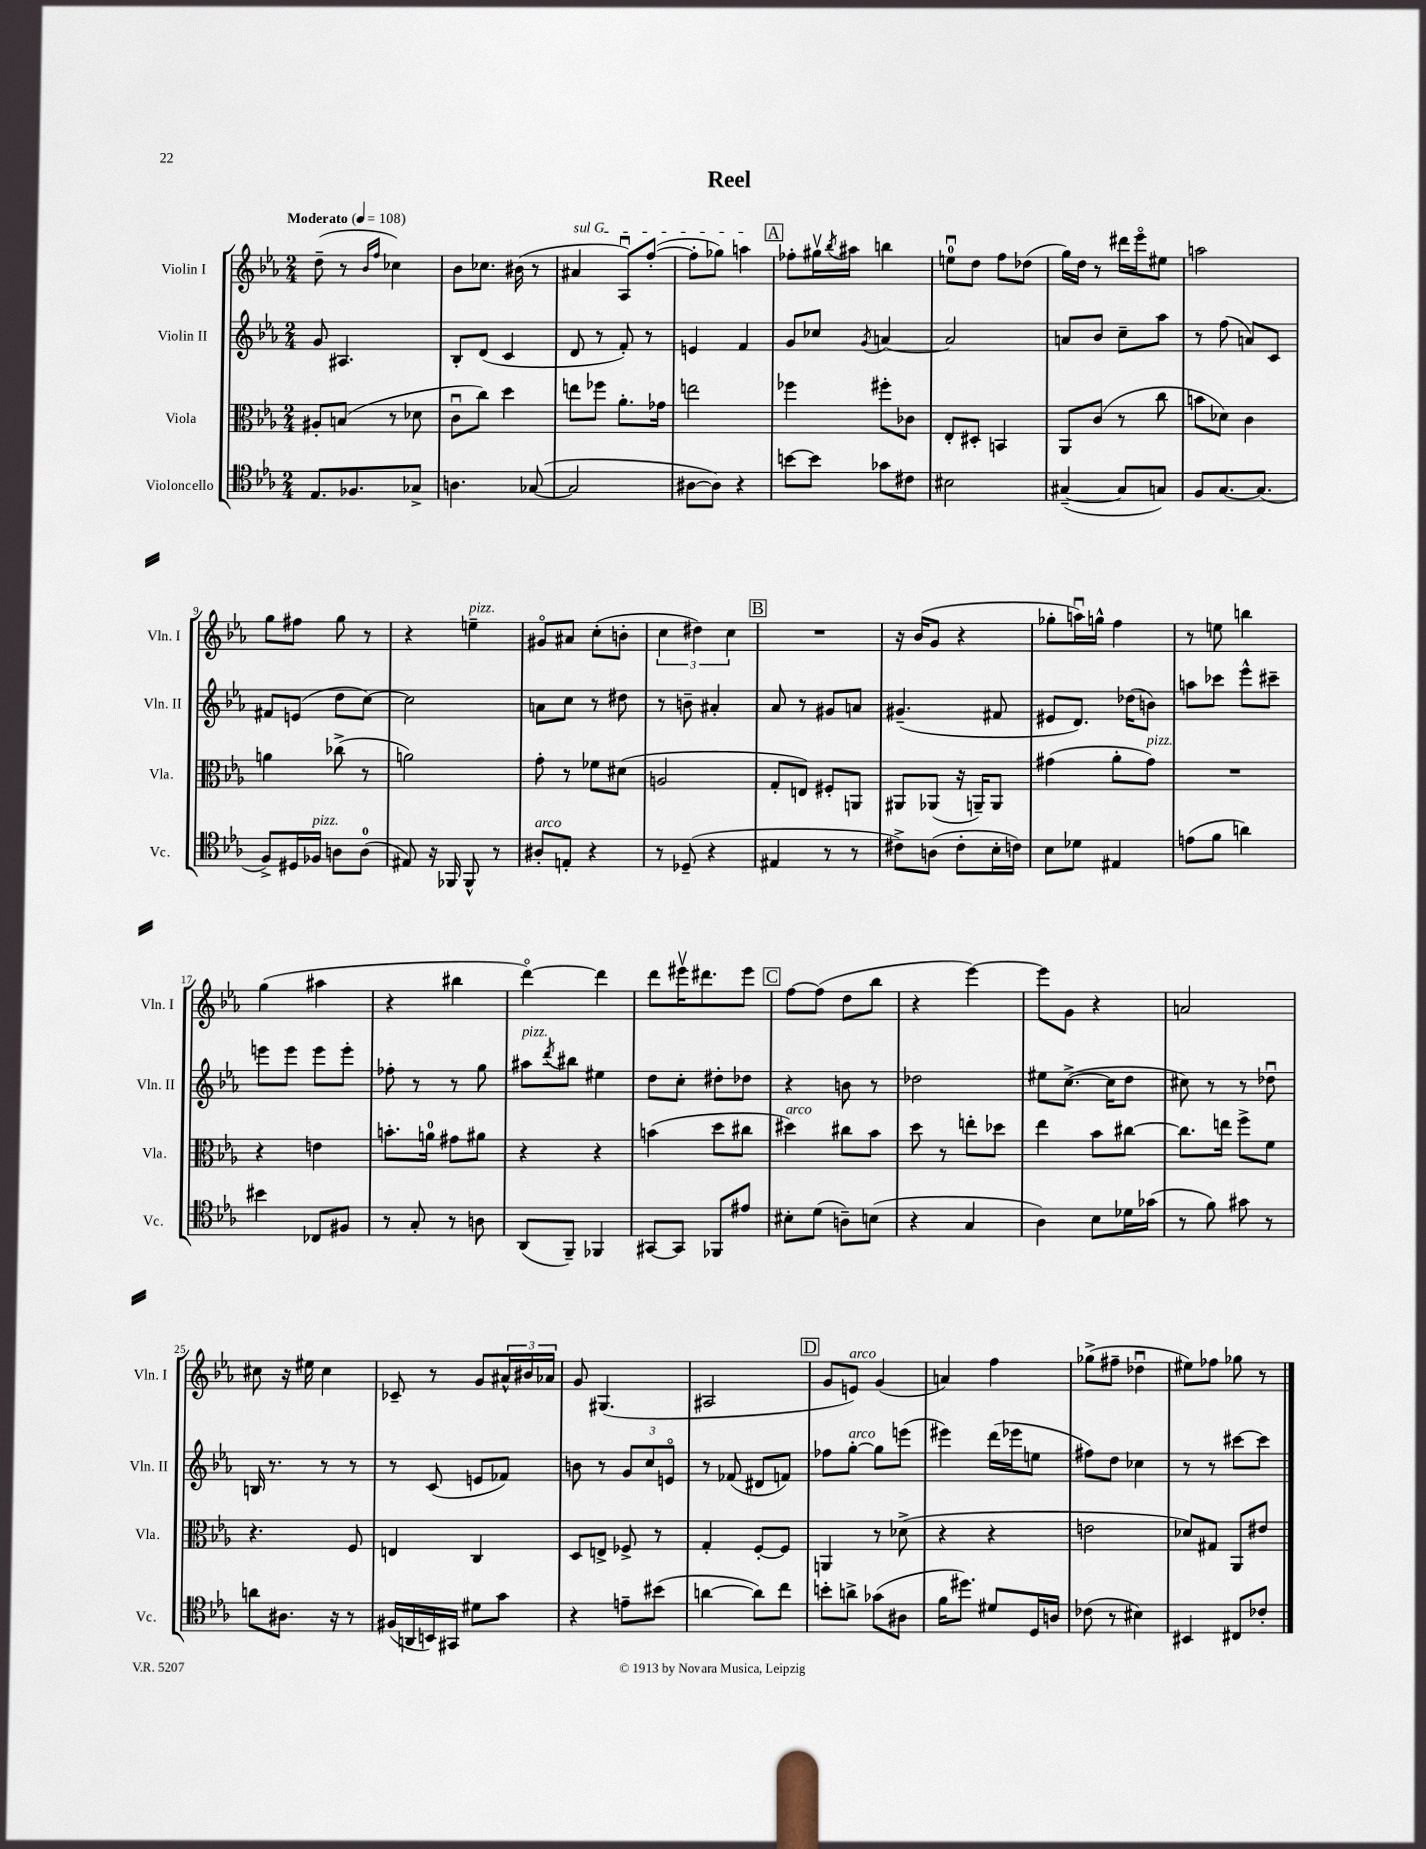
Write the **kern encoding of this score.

**kern	**kern	**kern	**kern
*staff4	*staff3	*staff2	*staff1
*clefC4	*clefC3	*clefG2	*clefG2
*k[b-e-a-]	*k[b-e-a-]	*k[b-e-a-]	*k[b-e-a-]
*M2/4	*M2/4	*M2/4	*M2/4
*MM108	*MM108	*MM108	*MM108
8.E-/L	8A#'/L	8g/	(8dd~\
.	(8B/J	4.A#/	8r
8.F-/	.	.	.
.	.	.	16qqb-/LL
.	.	.	16qqff/JJ
.	8r	.	4cc-\)
8G-^/J	8d-\	.	.
=	=	=	=
4.A\	8cu\L	8B-'/L	8b-\L
.	8cc\J)	(8d/J	8.cc-\J
.	4dd\	4c/	.
.	.	.	(16b#\
([8G-/	.	.	8r
=	=	=	=
2G-/]	8ee\L	8d/	4a#/
.	8ff-\J	8r	.
.	8.a-'\L	8f'/)	8A-u/L)
.	.	8r	([8ff'/J
.	16g-\Jk	.	.
=	=	=	=
[8A#\L	2ee\	4e/	8ff'\]L
8A#\]J)	.	.	8gg-\J)
4r	.	4f/	4aa\
=	=	=	=
[8b\L	4ff-\	8g/L	8ff-'\L
8b\]J	.	8cc-/J	16gg#v\L
.	.	.	8qbb-/
.	.	.	16aa#\JJ
.	.	8qg/	.
8g-\L	8ff#'\L	[4a/	4bb\
8c#\J	8c-\J	.	.
=	=	=	=
2B#\	8E-'/L	2a/]	8eeu\L
.	8D#'/J	.	8dd\J
.	4BB/	.	8ff\L
.	.	.	(8dd-\J
=	=	=	=
([4G#~/	8AA-/L	8a/L	16gg\LL)
.	.	.	16dd\JJ
.	(8c/J	8b-/J	8r
8G#/]L	8r	8cc~\L	16ddd#\LL
.	.	.	16eee-o\J
8G/J)	8cc\	8aa-\J	8ee#\J
=	=	=	=
8F/L	8b\L	8r	2aa\
[8.G/	8d-\J)	(8ff\	.
.	4c\	8a/L)	.
(8.G/]J	.	.	.
.	.	8c/J	.
=	=	=	=
8F^/L)	4a\	8f#/L	8gg\L
16D#/L	.	(8e/J	8ff#\J
16F-/JJ	.	.	.
8A\L	(8cc-^\	8dd\L	8gg\
(8A\J	8r	[8cc\J)	8r
=	=	=	=
8E#/)	2a\)	2cc\]	4r
16r	.	.	.
16FF-/	.	.	.
8FF-^^/	.	.	4ee~\
8r	.	.	.
=	=	=	=
8A#'/L	8g'\	8a\L	8g#o/L
8E'/J	8r	8cc\J	8a#/J
4r	8f-\L	8r	(8cc'\L
.	(8d#\J	8dd#\	8b'\J
=	=	=	=
8r	2A/	8r	6cc\
(8D-~/	.	8b~\	.
.	.	.	6dd#\)
4r	.	4a#'/	.
.	.	.	6cc\
=	=	=	=
4E#/	8G'/L	8a-/	2r
.	8E/J)	8r	.
8r	8F#'/L	8g#/L	.
8r	8AA/J	8a/J	.
=	=	=	=
8c#^\L)	8AA#/L	(4.g#~/	16r
.	.	.	(16b-/LK
(8A\J	(8AA-/J	.	8g/J
8c#'\L	16r	.	4r
.	16AA~/LK)	.	.
16B-'\L	8AA/J	8f#/	.
16c\JJ)	.	.	.
=	=	=	=
8B-\L	(4g#\	8e#/L	8gg-'\L
8d-\J	.	8.d/J)	16aau\L)
.	.	.	16gg^^\JJ
4E#/	8a-'\L	.	4ff\
.	.	(16dd-\LK	.
.	8g#\J)	8b\J)	.
=	=	=	=
(8e\L	2r	8aa\L	8r
8f\J	.	8ccc-\J	8ee\
4a\)	.	8eee-^^\L	4bb\
.	.	8ccc#~\J	.
=	=	=	=
4b#\	4r	8eee\L	(4gg\
.	.	8eee\J	.
8C-/L	4e\	8eee\L	4aa#\
8F#/J	.	8eee'\J	.
=	=	=	=
8r	8.b'\L	8ff-'\	4r
8G'/	.	8r	.
.	16a\Jk	.	.
8r	8g#\L	8r	4bb#\
8A\	8a#\J	8gg\	.
=	=	=	=
(8AA-/L	4r	8aa#\L	[4dddo\)
.	.	8qddd/	.
8FF~/J)	.	8bb#\J	.
4FF-/	4r	4ee#\	4ddd\]
=	=	=	=
[8GG#/L	(4b\	8dd\L	8ddd\L
8GG#/]J	.	8cc'\J	16eee#v\K
.	.	.	8.ddd#\
8FF-/L	8dd\L	8dd#'\L	.
8e#/J	8cc#\J	8dd-\J	8eee#\J
=	=	=	=
8B#'\L	4dd#\)	4r	[8ff\L
(8d\J	.	.	(8ff\]J
8A~\L)	8cc#\L	8b\	8dd\L
(8B\J	8b-\J	8r	8bb-\J
=	=	=	=
4r	8dd\	2dd-\	4r
.	8r	.	.
4G/	8ee'\L	.	[4eee-\)
.	8dd-\J	.	.
=	=	=	=
4A-\)	4ee-\	8ee#\L	8eee-\]L
.	.	([8.cc^\J	8g\J
8B-\L	8b-\L	.	4r
.	.	16cc\]LK	.
16d-\L	[8cc#\J	8dd\J	.
(16g-\JJ	.	.	.
=	=	=	=
8r	8.cc#\]L	8cc#\)	2a/
8f\)	.	8r	.
.	16ee\Jk	.	.
8g#\	8ff^\L	8r	.
8r	8f\J	8dd-u\	.
=	=	=	=
8a\L	4.r	16B/	8cc#\
.	.	8.r	.
8.A#\J	.	.	16r
.	.	.	16ee#\
.	.	8r	4cc#\
16r	.	.	.
8r	8F/	8r	.
=	=	=	=
(16F#/LL	4E/	8r	8c-~/
16AA/	.	.	.
16BB/)	.	(8c/	8r
16GG#/JJ	.	.	.
8d#\L	4C/	8e/L	8g/L
8g\J	.	8f-/J)	24a#^^/L
.	.	.	24b#/
.	.	.	24a-/JJ
=	=	=	=
4r	8D/L	8b\	8g/
.	8E^/J	8r	(4.G#/
8e~\L	8F-^/	12g/L	.
.	.	12cc/	.
(8b#\J	8r	.	.
.	.	12eo/J	.
=	=	=	=
[4a\	4G'/	8r	2A#/
.	.	(8f-/	.
8a\]L)	[8F'/L	8d#/L	.
8cc\J	8F/]J	8f/J)	.
=	=	=	=
8b'\L	4AA/	8ff-\L	8g/L
8a^\J	.	[8gg'\J	8e/J)
(8g-\L	8r	8gg\]L	(4g/
8A#\J	(8d-^\	(8eee\J	.
=	=	=	=
16f\LK	4r	4eee#\)	4a/)
8.dd#\J)	.	.	.
8d#/L	4r	(16ddd\LL	4ff\
.	.	16eee-\J	.
16D/L	.	8ee\J	.
16A/JJ	.	.	.
=	=	=	=
(8c-\	2e\	8ff#\L)	(8gg-^\L
8r	.	8dd\J	8ff#~\J
4B#\)	.	4cc-\	4dd-u\
=	=	=	=
4BB#/	8d-/L)	8r	8ee#\L)
.	8G#/J	8r	8ff-\J
8C#/L	8AA-/L	[8ccc#\L	8gg-\
8c-'/J	8e#/J	8ccc#\]J	8r
==	==	==	==
*-	*-	*-	*-
